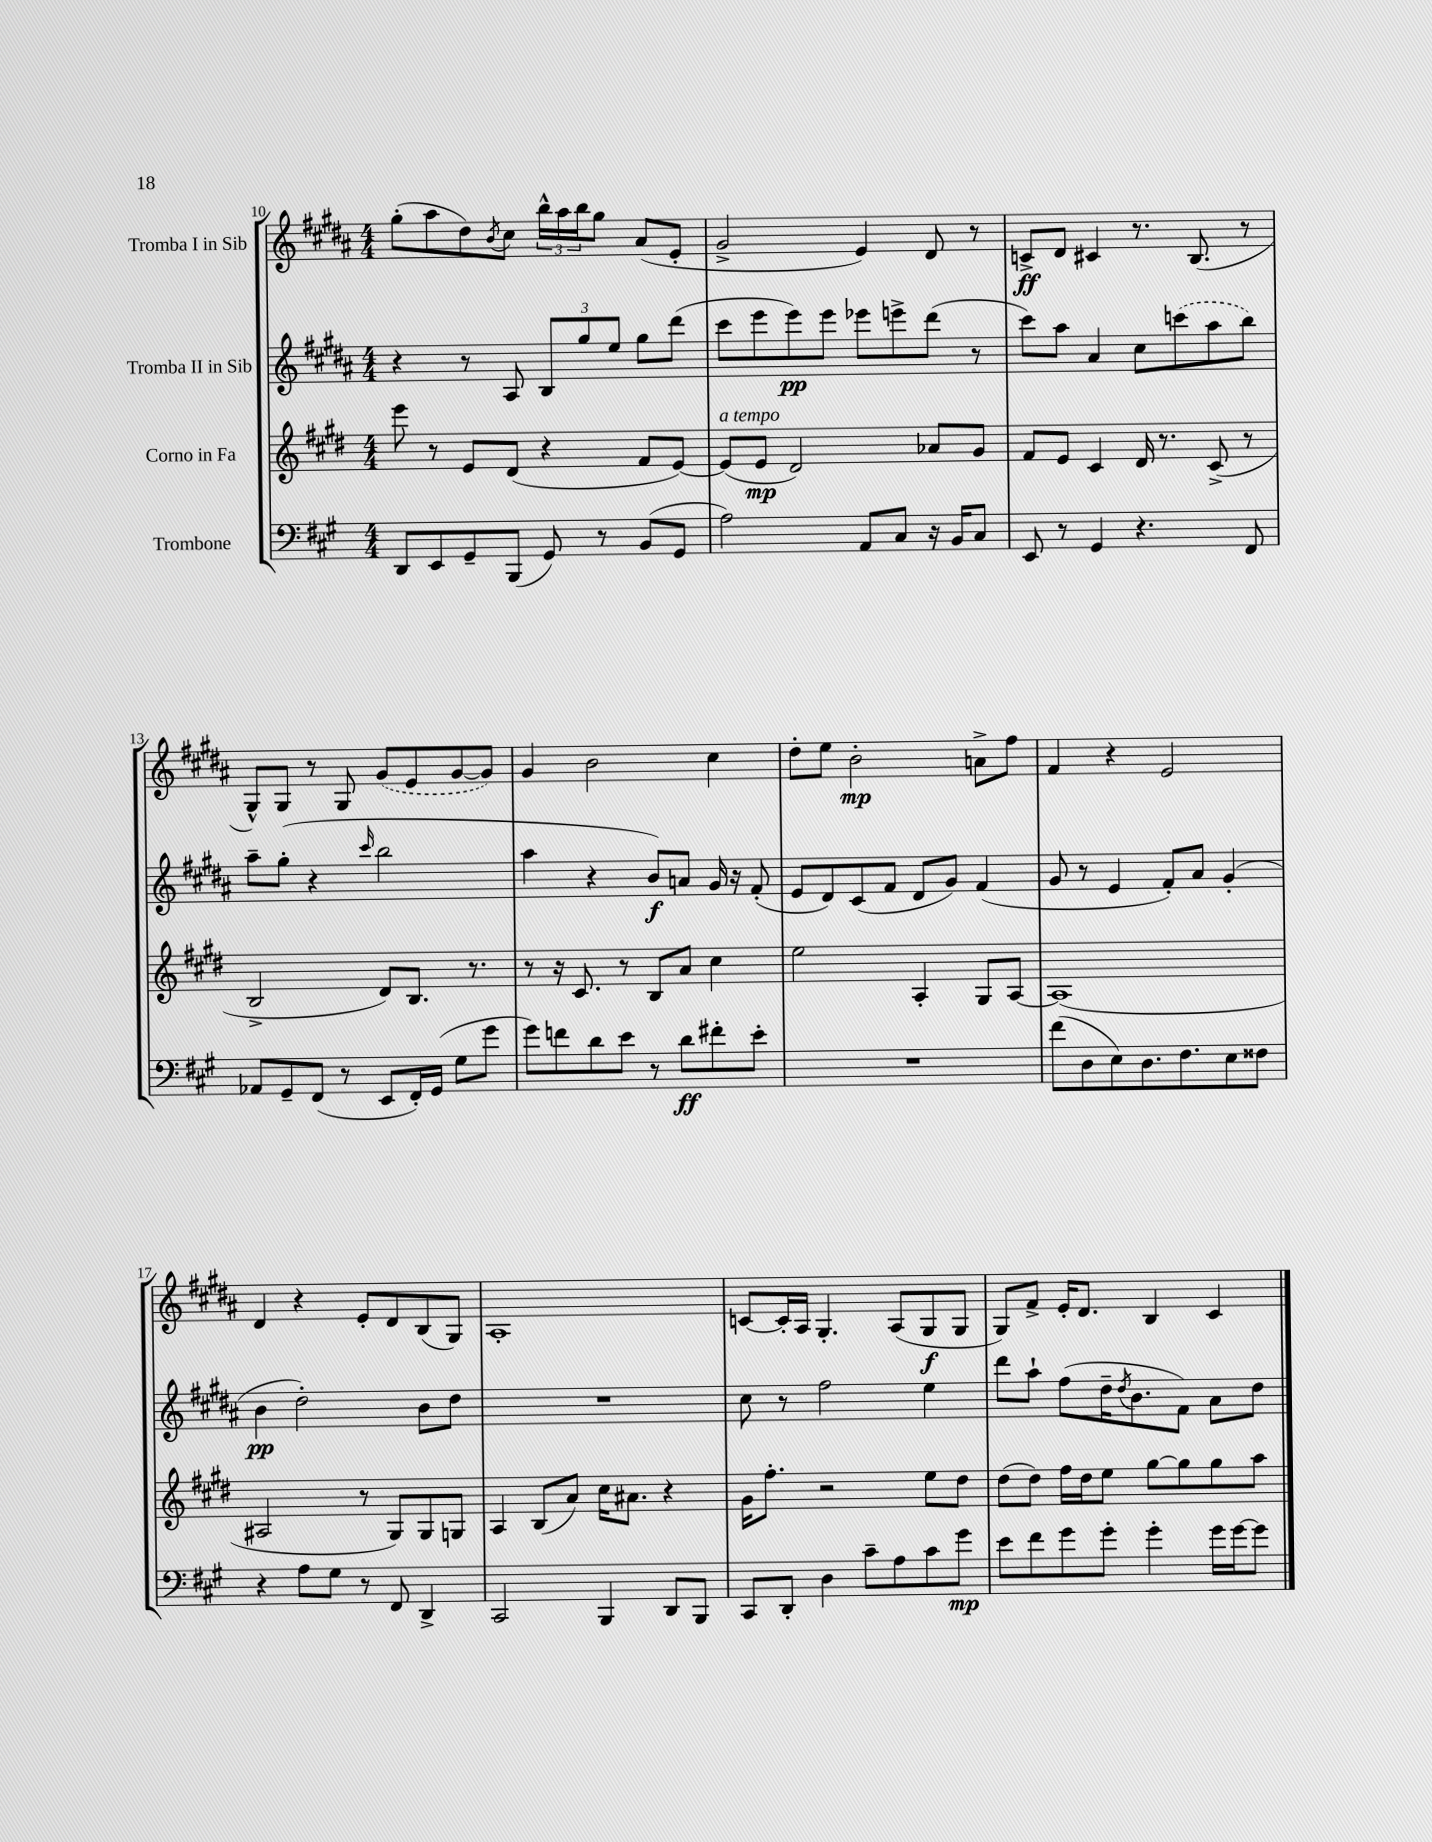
<<
\new StaffGroup <<
\new Staff = "s0" \with { instrumentName = "Tromba I in Sib" } {
    \clef treble \key b \major \numericTimeSignature \time 4/4
    gis''8-.( ais''8 dis''8) \acciaccatura { b'8 } cis''8 \tuplet 3/2 { b''16-^ ais''16 b''16 } gis''8 ais'8( e'8-. |
    gis'2-> e'4) dis'8 r8 |
    c'8->\ff dis'8 cis'4 r8. b8.( r8 |
    gis8-^) gis8 r8 gis8 \once \slurDashed gis'8( e'8 gis'8~ gis'8) |
    gis'4 b'2 cis''4 |
    dis''8-. e''8 b'2-.\mp a'8-> fis''8 |
    fis'4 r4 e'2 |
    dis'4 r4 e'8-. dis'8 b8( gis8) |
    ais1-. |
    c'8~ c'16-. ais16 gis4.-. ais8( gis8\f gis8 |
    gis8) fis'8-> e'16-. dis'8. b4 cis'4 \bar "|." |
}
\new Staff = "s1" \with { instrumentName = "Tromba II in Sib" } {
    \clef treble \key b \major \numericTimeSignature \time 4/4
    r4 r8 ais8 \tuplet 3/2 { b8 gis''8 e''8 } gis''8 dis'''8( |
    cis'''8 e'''8 e'''8\pp) e'''8 ees'''8 e'''8-> dis'''8( r8 |
    cis'''8) ais''8 ais'4 cis''8 \once \slurDashed c'''8( ais''8 b''8) |
    ais''8-- gis''8-.( r4 \grace { cis'''16 } b''2 |
    ais''4 r4 b'8\f) a'8 gis'16 r16 fis'8-.( |
    e'8 dis'8) cis'8( fis'8 dis'8 gis'8) fis'4( |
    gis'8 r8 e'4 fis'8-.) ais'8 gis'4-.( |
    b'4\pp dis''2-.) b'8 dis''8 |
    R1 |
    cis''8 r8 fis''2 e''4 |
    dis'''8 ais''8-! fis''8( dis''16-- \acciaccatura { dis''8 } b'8. fis'8) ais'8 dis''8 \bar "|." |
}
\new Staff = "s2" \with { instrumentName = "Corno in Fa" } {
    \clef treble \key e \major \numericTimeSignature \time 4/4
    e'''8 r8 e'8 dis'8( r4 fis'8 e'8~) |
    e'8^\markup { \italic "a tempo" }( e'8\mp dis'2) aes'8 gis'8 |
    fis'8 e'8 cis'4 dis'16 r8. cis'8->( r8 |
    b2-> dis'8) b8. r8. |
    r8 r16 cis'8. r8 b8 a'8 cis''4 |
    e''2 a4-. gis8 a8~ |
    a1( |
    ais2 r8 gis8) gis8 g8 |
    a4 b8( a'8) cis''16 ais'8. r4 |
    gis'16 fis''8.-. r2 e''8 dis''8 |
    dis''8( dis''8) fis''16 dis''16 e''8 gis''8~ gis''8 gis''8 a''8 \bar "|." |
}
\new Staff = "s3" \with { instrumentName = "Trombone" } {
    \clef bass \key a \major \numericTimeSignature \time 4/4
    d,8 e,8 gis,8-- b,,8( gis,8) r8 b,8( gis,8 |
    a2) a,8 cis8 r16 b,16 cis8 |
    e,8 r8 gis,4 r4. fis,8 |
    aes,8 gis,8-- fis,8( r8 e,8 fis,16-.) gis,16( gis8 gis'8 |
    gis'8) f'8 d'8 e'8 r8 d'8\ff fis'8-. e'8-. |
    R1 |
    fis'8( d8 e8) d8. fis8. e8 fisis8 |
    r4 a8 gis8 r8 fis,8 d,4-> |
    cis,2 b,,4 d,8 b,,8 |
    cis,8 d,8-. d4 cis'8-- a8 cis'8 gis'8\mp |
    e'8 fis'8 gis'8 gis'8-. gis'4-. gis'16 gis'16~ gis'8 \bar "|." |
}
>>
>>
\layout { \context { \Score currentBarNumber = #10 } }
